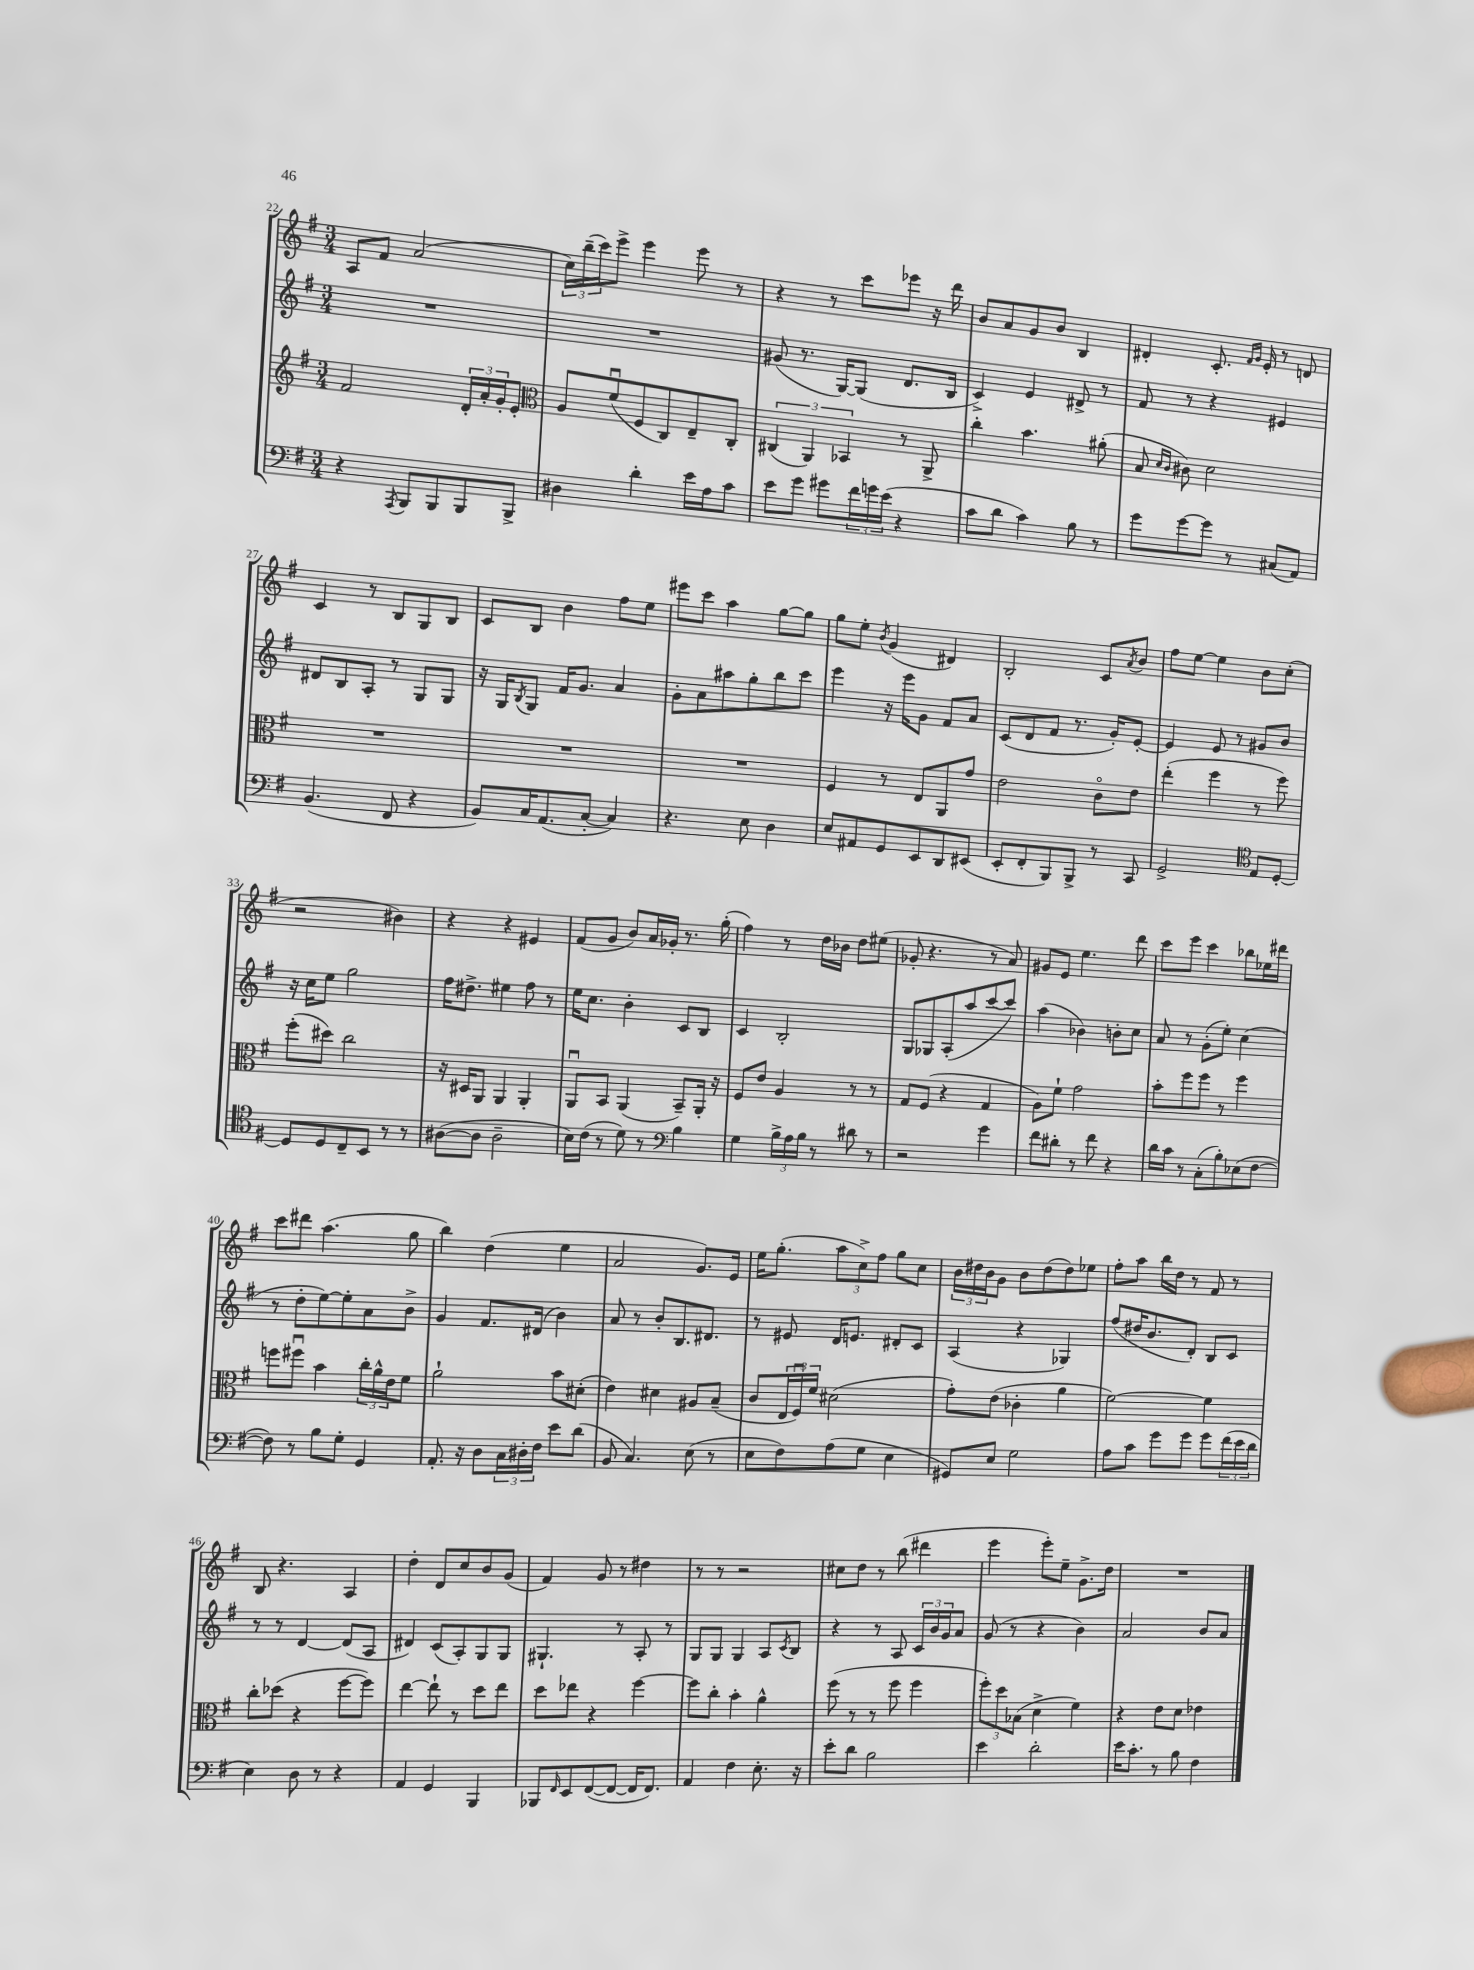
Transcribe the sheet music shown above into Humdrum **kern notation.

**kern	**kern	**kern	**kern
*staff4	*staff3	*staff2	*staff1
*clefF4	*clefG2	*clefG2	*clefG2
*k[f#]	*k[f#]	*k[f#]	*k[f#]
*M3/4	*M3/4	*M3/4	*M3/4
4r	2f#	2.r	8A
.	.	.	8f#
8qAAA	.	.	.
8BBB	.	.	(2a
8BBB	.	.	.
8BBB	24d'	.	.
.	24a'	.	.
.	24g'	.	.
8BBB^	8e'	.	.
=	=	=	=
*	*clefC3	*	*
4D#	8A	2.r	24cc)
.	.	.	(24bb~
.	.	.	24ccc)
.	(8f#u	.	8eee^
4d'	8F#	.	4eee
.	8C)	.	.
16e	8E~	.	8eee
16A	.	.	.
8c	8C'	.	8r
=	=	=	=
8e	(6C#	(8g#	4r
8g	.	8.r	.
.	6AA)	.	.
8g#	.	.	8r
.	.	[16G)	.
.	6BB-	.	.
24f#	.	(8G]	8ccc
24g	.	.	.
(24e	.	.	.
4r	8r	8.d	8eee-
.	8AA^	.	16r
.	.	16B	16ddd
=	=	=	=
8c	4cc'	4c^)	8b
8d	.	.	8a
4c)	4.b	4e	8g
.	.	.	8b
8B	.	8d#^	4B
8r	(8a#'	8r	.
=	=	=	=
8g	8B	8f#	4d#'
.	16qqd	.	.
.	16qqc	.	.
[8g	8c#)	8r	.
8g]	2d	4r	8.c'
8r	.	.	.
.	.	.	16qqf#
.	.	.	16qqg
.	.	.	16e'
(8C#	.	4e#	8r
8AA)	.	.	8d
=	=	=	=
(4.BB	2.r	8d#	4c
.	.	8B	.
.	.	8A'	8r
8FF#	.	8r	8B
4r	.	8G	8G
.	.	8G	8B
=	=	=	=
8BB)	2.r	16r	8c
.	.	16G	.
.	.	8qB	.
16C	.	8G	8B
(8.AA	.	.	.
.	.	16f#	4b
.	.	8.g	.
[8C'	.	.	.
4C])	.	4a	8ff#
.	.	.	8ee
=	=	=	=
4.r	2.r	8g'	8eee#
.	.	8a	8ccc
.	.	8aa#	4aa
8E	.	8gg'	.
4D	.	8bb	[8gg
.	.	8ccc	8gg]
=	=	=	=
8E	4F#	4eee	8gg
8AA#	.	.	8ee'
.	.	.	8qb
8GG	8r	16r	(4g
.	.	16eee	.
8EE	8E	8g	.
8DD	8AA	8f#	4d#)
(8EE#	8g	8a	.
=	=	=	=
8EE'	2e	(8c	2B'
8FF#'	.	8d	.
8BBB)	.	8f#	.
8BBB^	.	8.r	.
8r	8co	.	8c
.	.	16g')	.
.	.	.	8qa
8CC	8e	[8e'	8b
=	=	=	=
2GG^	(4ee'	4e]	8ff#
.	.	.	[8ee
.	4ff#	8e	4ee]
.	.	8r	.
*clefC4	*	*	*
8E	8r	8g#	8b
[8D'	8ff#)	8b	(8cc'
=	=	=	=
8D]	(8ff#'	16r	2r
.	.	16cc	.
8D	8dd#)	8ee	.
8C~	2cc	2gg	.
8BB	.	.	.
8r	.	.	4b#)
8r	.	.	.
=	=	=	=
([8A#	16r	16ff#	4r
.	16D#	8.dd#^	.
8A#]	8AA	.	.
2A#~	4AA	4ee#	4r
.	4AA'	8ff#	4e#
.	.	8r	.
=	=	=	=
16B)	8AAu	16ee	(8f#
(16c	.	8.cc	.
8r	8BB	.	8g
8d)	(4AA	4b'	8b)
8r	.	.	16a
.	.	.	16g-'
*clefF4	*	*	*
4B	8BB~)	8c	8.r
.	16AA'	8B	.
.	16r	.	(16gg'
=	=	=	=
4G	8F#	4c	4ff#)
.	8e	.	.
24B^	4A	2B'	8r
24A	.	.	.
24B	.	.	.
8r	.	.	16dd
.	.	.	16b-
8d#	8r	.	8dd
8r	8r	.	(8ee#
=	=	=	=
2r	8G	8G	8g-'
.	(8F#	8G-	4.r
.	4r	(8A'	.
.	.	8aa	.
4g	4G	[8ccc	8r
.	.	8ccc])	8a)
=	=	=	=
8f#	8A)	(4aa	8g#
8d#'	8f#`	.	8e
8r	2g	4b-)	4.ee
8f#	.	.	.
4r	.	8b'	.
.	.	8cc	8ddd
=	=	=	=
16d	8b'	8a	8ccc
16c	.	.	.
8r	8ff#	8r	8eee
(8C'	8ff#	(8g'	4ccc
8B')	8r	8ee')	.
(8E-	4ff#	(4cc	8bb-
[8F#	.	.	16ee-
.	.	.	16ddd#
=	=	=	=
8F#])	8ff	8r	8ccc
8r	8ff#u	8dd'	8ddd#
8B	4b	[8ee)	(4.aa
8G'	.	8ee']	.
4GG	24cc'	8a	.
.	24a^^	.	.
.	24e	.	.
.	8f#	8b^	8gg
=	=	=	=
8.AA'	2a`	4g	4bb)
16r	.	.	.
8D	.	8.f#	(4dd
24C	.	.	.
24D#'	.	.	.
.	.	(16d#	.
24F#	.	.	.
8e	8b	4b)	4ee
(8d	(8d#'	.	.
=	=	=	=
8BB	4e)	8a	2a
4.C)	.	8r	.
.	4d#	8b'	.
.	.	8.B	.
(8E	8A#	.	8.g)
.	.	8.d#	.
8r	(8B~	.	.
.	.	.	16e
=	=	=	=
8E	8c	8r	16ee
.	.	.	(8.gg'
8F#)	24E	8e#	.
.	24F#u)	.	.
.	24f#	.	.
(8A	(2d#	16d	12aa
.	.	8.e	.
.	.	.	12cc^)
8G	.	.	.
.	.	.	12ff#
4E	.	8d#'	8gg
.	.	8c	8cc
=	=	=	=
8GG#)	8g')	(4A	24b
.	.	.	24dd#
.	.	.	24b
8E	(8e	.	8g
2G	4c-'	4r	8b
.	.	.	(8dd#
.	4a	4G-)	8dd#)
.	.	.	8ee-
=	=	=	=
8A	[2f#)	(8ff#	8ff#'
8c	.	16dd#	8aa
.	.	8.b	.
8g	.	.	16bb
.	.	.	16dd
8g	.	8d')	8r
8g	4f#]	8B	8f#
(24f#	.	8c	8r
24e	.	.	.
24d	.	.	.
=	=	=	=
4E)	8cc'	8r	8B
.	(8dd-	8r	4.r
8D	4r	[4d	.
8r	.	.	.
4r	[8ff#	(8d]	4A
.	8ff#])	8A	.
=	=	=	=
4AA	[4ee	4d#)	4dd'
4GG	8ee`]	(8c	8d
.	8r	8A')	8cc
4BBB	8dd	8G	8b
.	8ee	8G	(8g
=	=	=	=
8BBB-	8dd	4.G#`	4f#)
16qqFF#	.	.	.
8EE	8ee-	.	.
([8FF#	4r	.	8g
8FF#_	.	8r	8r
16FF#]	[4ff#	8A'	4dd#
8.FF#)	.	.	.
.	.	8r	.
=	=	=	=
4AA	8ff#]	8G	8r
.	8cc'	8G	8r
4F#	4b'	4G	2r
8.E'	4a^^	8A	.
.	.	8qc	.
.	.	8B	.
16r	.	.	.
=	=	=	=
8e'	(8ff#	4r	8cc#
8d	8r	.	8dd
2B	8r	8r	8r
.	8ff#	8A	(8bb
.	4ff#	24c	4ddd#
.	.	24b	.
.	.	24g	.
.	.	8a	.
=	=	=	=
4e	12ff#')	(8g	4eee
.	12dd	.	.
.	.	8r	.
.	(12B-	.	.
2d'	4d^	4r	8eee')
.	.	.	8ee~
.	4f#)	4b)	8.g^
.	.	.	16dd
=	=	=	=
16e	4r	2a	2.r
8.c'	.	.	.
8r	8e	.	.
8B	8d	.	.
4F#	4e-	8b	.
.	.	8a	.
==	==	==	==
*-	*-	*-	*-
